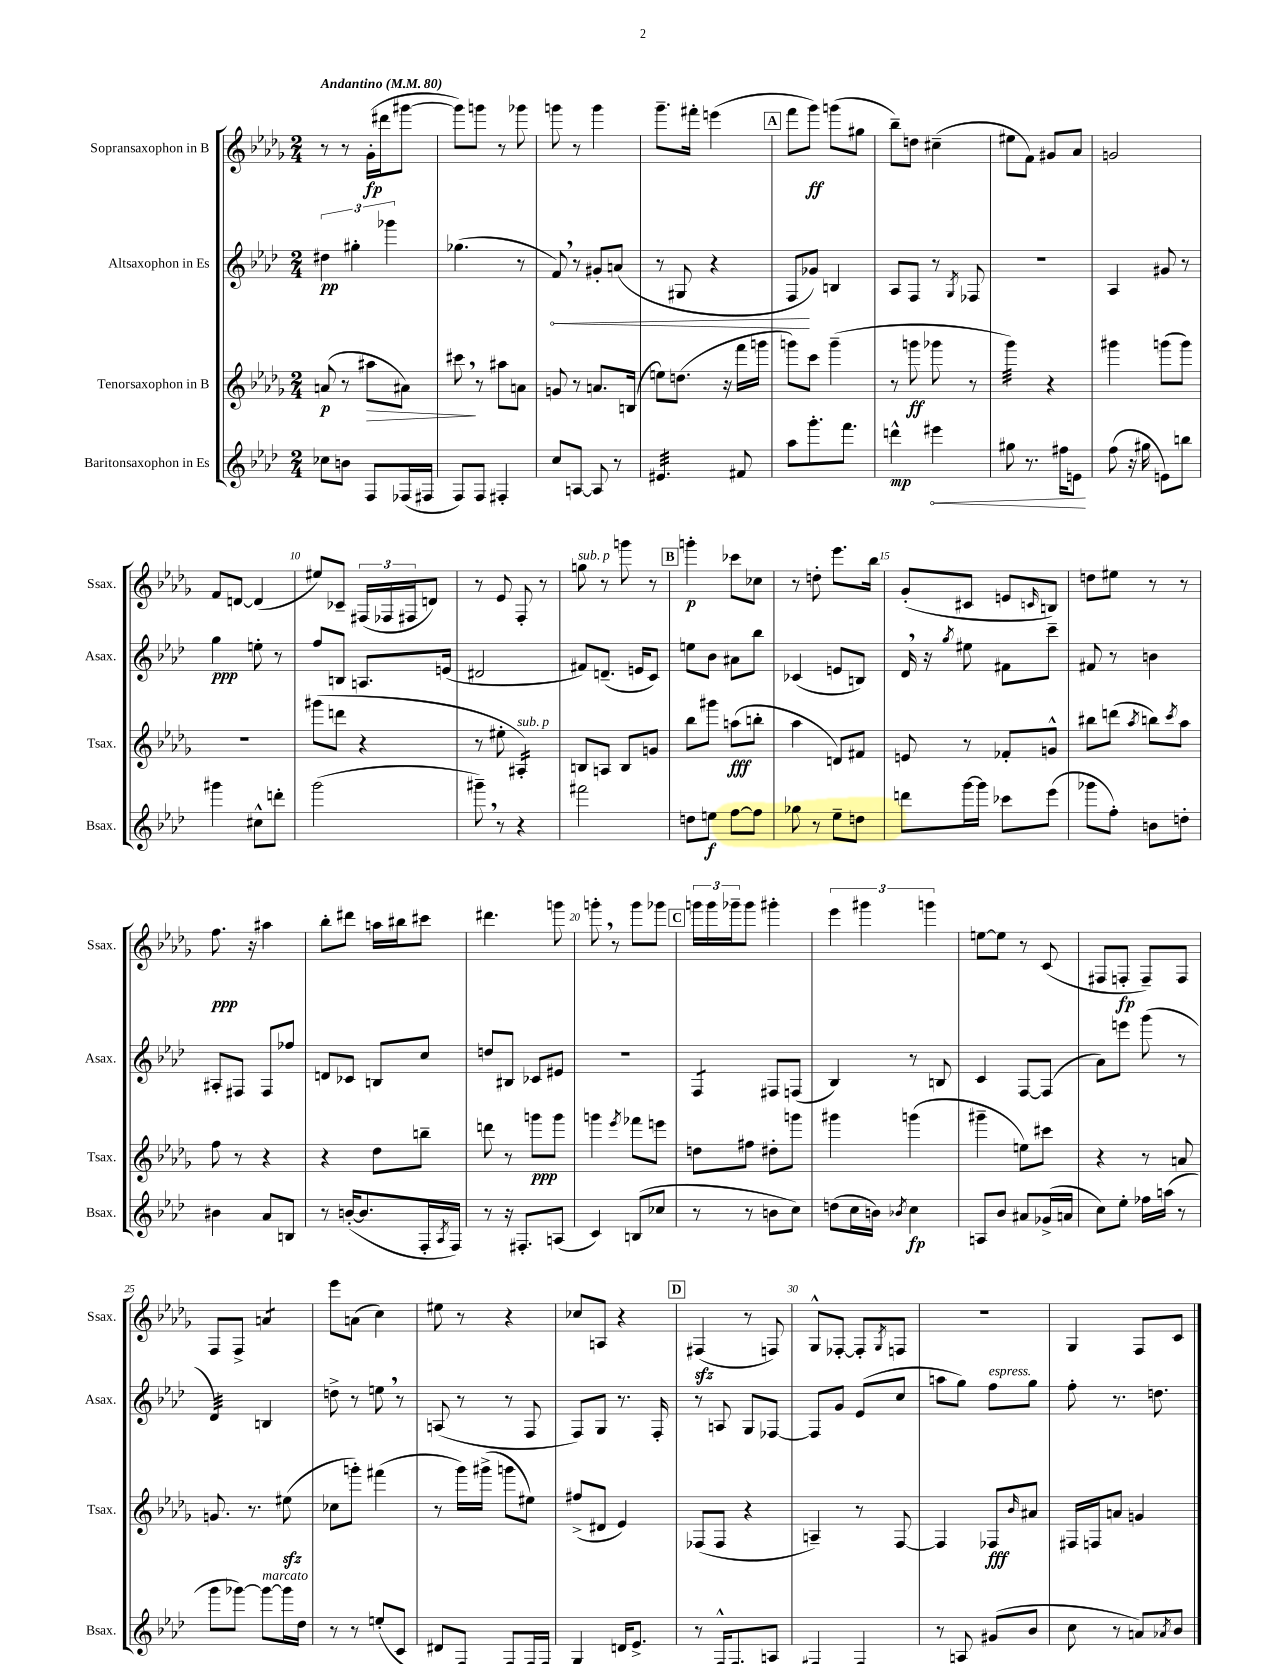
<<
\new StaffGroup <<
\new Staff = "s0" \with { instrumentName = "Sopransaxophon in B" shortInstrumentName = "Ssax." } {
    \clef treble \key des \major \numericTimeSignature \time 2/4 \tempo "Andantino" 4 = 80
    r8 r8 ges'16-.\fp( dis'''16 gis'''8~ |
    gis'''8) g'''8 r8 ges'''8 |
    g'''8 r8 g'''4 |
    ges'''8.-- fis'''16-. e'''4( |
    \mark \markup { \box "A" } f'''8 ges'''8\ff) g'''8( gis''8 |
    bes''8--) d''8 cis''4--( |
    eis''8 f'8) gis'8 aes'8 |
    g'2 |
    f'8 d'8~ d'4( |
    eis''8) ces'8-- \tuplet 3/2 { fis16( fes16 fis16 } d'8) |
    r8 ees'8 f8-. r8 |
    g''8^\markup { \italic "sub. p" } r8 g'''8 r8 |
    \mark \markup { \box "B" } g'''4-.\p ces'''8 ces''8 |
    r8 d''8-. ees'''8. bes''16 |
    ges'8-.( cis'8 e'8 \grace { c'16 } b8) |
    d''8 eis''8 r8 r8 |
    f''8.\ppp r16 ais''4 |
    bes''8-. dis'''8 a''16 bis''16 cis'''8 |
    dis'''4. g'''8 |
    g'''8-. \breathe r8 g'''8 ges'''8 |
    \mark \markup { \box "C" } \tuplet 3/2 { g'''16 g'''16 ges'''16-- } ges'''8 gis'''4-. |
    \tuplet 3/2 { ees'''4 gis'''4 g'''4 } |
    e''8~ e''8 r8 c'8( |
    fis8 f8-.\fp f8--) f8 |
    f8 f8-> a'4:8 |
    ees'''8 a'8( c''4) |
    eis''8 r8 r4 |
    ces''8 a8 r4 |
    \mark \markup { \box "D" } fis4\sfz( r8 f8) |
    ges8-^ fes8~-. fes8-. \acciaccatura { ges8 } f8 |
    R2 |
    ges4 f8 c'8 \bar "|." |
}
\new Staff = "s1" \with { instrumentName = "Altsaxophon in Es" shortInstrumentName = "Asax." } {
    \clef treble \key aes \major \numericTimeSignature \time 2/4
    \tuplet 3/2 { dis''4\pp gis''4-. ges'''4 } |
    ges''4.( r8 |
    \once \override Hairpin.circled-tip = ##t f'8\<) \breathe r8 gis'8-. a'8( |
    r8 gis8 r4 |
    \mark \markup { \box "A" } f8\! ges'8) b4 |
    aes8 f8 r8 \acciaccatura { g8 } fes8 |
    r2 |
    aes4 gis'8 r8 |
    g''4\ppp e''8-. r8 |
    f''8 b8 a8. e'16( |
    dis'2 |
    fis'8) d'8.--( e'16 c'8) |
    \mark \markup { \box "B" } e''8 bes'8 ais'8 bes''8 |
    ces'4( e'8 b8) |
    des'16 \breathe r16 \acciaccatura { g''8 } eis''8 fis'8 c'''8-- |
    fis'8 r8 b'4 |
    ais8-. fis8 fis8 fes''8 |
    d'8 ces'8 b8 c''8 |
    d''8 bis8 ces'8 eis'8 |
    R2 |
    \mark \markup { \box "C" } f4:8 fis8 f8( |
    bes4) r8 b8 |
    c'4 f8~ f8( |
    aes'8) e'''8 g'''8( r8 |
    des'4:32) b4 |
    d''8-> r8 e''8 \breathe r8 |
    a8( r8 r8 f8 |
    f8) g8 r8. f16-. |
    \mark \markup { \box "D" } r8 a8 g8 fes8~ |
    fes8 g'8 ees'8( c''8 |
    a''8 g''8) f''8^\markup { \italic "espress." } g''8 |
    f''8-. r8. d''8. \bar "|." |
}
\new Staff = "s2" \with { instrumentName = "Tenorsaxophon in B" shortInstrumentName = "Tsax." } {
    \clef treble \key des \major \numericTimeSignature \time 2/4
    a'8\p( r8 ais''8\> ais'8) |
    cis'''8\! \breathe r8 ais''8 a'8 |
    g'8 r8 a'8. b16( |
    e''8) d''8.( r16 f'''16 g'''16 |
    \mark \markup { \box "A" } g'''8) c'''8 g'''4--( |
    r8 g'''8\ff ges'''8 r8 |
    ges'''4:32) r4 |
    gis'''4 g'''8( g'''8) |
    r2 |
    gis'''8( d'''8 r4 |
    r8 eis''8-. ais4:16-.^\markup { \italic "sub. p" }) |
    b8 a8 b8 g'8 |
    \mark \markup { \box "B" } bes''8 gis'''8 a''8\fff( b''8-. |
    aes''4 d'8) fis'8 |
    e'8 r8 fes'8-. g'8-^ |
    bis''8 d'''8( \acciaccatura { aes''8 } b''8) \acciaccatura { c'''8 } aes''8 |
    f''8 r8 r4 |
    r4 des''8 b''8-- |
    d'''8 r8 g'''8\ppp g'''8 |
    g'''4 \acciaccatura { ees'''8 } fes'''8 e'''8 |
    \mark \markup { \box "C" } d''8 fis''8 dis''8-. g'''8 |
    gis'''4 g'''4( |
    gis'''4-- e''8) cis'''8 |
    r4 r8 a'8 |
    g'8. r8. eis''8\sfz( |
    ces''8 g'''8-.) fis'''4( |
    r8 ges'''16) gis'''16->( g'''8 eis''8) |
    fis''8->( dis'8 ees'4) |
    \mark \markup { \box "D" } fes8( fes8 r4 |
    a4--) r8 f8~ |
    f4 fes8\fff \grace { bes'16 } ais'8 |
    fis16 f16 a'8 g'4 \bar "|." |
}
\new Staff = "s3" \with { instrumentName = "Baritonsaxophon in Es" shortInstrumentName = "Bsax." } {
    \clef treble \key aes \major \numericTimeSignature \time 2/4
    ces''8 b'8 f8 fes16( fis16 |
    f8) f8 fis4-. |
    c''8 a8~ a8 r8 |
    eis'4.:32 fis'8 |
    \mark \markup { \box "A" } aes''8 g'''8.-. f'''8. |
    d'''4-^\mp \once \override Hairpin.circled-tip = ##t eis'''4\< |
    gis''8 r8. fis''16 e'8\! |
    f''8( r16 gis''16 e'8) b''8 |
    gis'''4 cis''8-^ d'''8-. |
    g'''2( |
    gis'''8--) \breathe r8 r4 |
    fis'''2 |
    \mark \markup { \box "B" } d''8 e''8\f f''8~ f''8 |
    ges''8 r8 ees''8-- d''8 |
    d'''8 g'''16~ g'''16 ces'''8 ees'''8( |
    ges'''8 f''8-.) b'8 d''8-. |
    bis'4 aes'8 b8 |
    r8 b'16~-.( b'8. f16-. \acciaccatura { aes8 } f16) |
    r8 r16 fis8.-. a8( |
    c'4) b8( ces''8 |
    \mark \markup { \box "C" } r8 r8 b'8 c''8) |
    d''8( c''16 b'16) \acciaccatura { bes'8 } c''4\fp |
    a8 bes'8 ais'8 ges'16->( a'16 |
    c''8) ees''8-. fes''16 a''16( r8 |
    g'''8 ges'''8~) ges'''8~^\markup { \italic "marcato" } ges'''16 des''16 |
    r8 r8 e''8-.( c'8\pp |
    dis'8 f8->) f8-. f16~( f16) |
    g4 d'16 ees'8.-> |
    \mark \markup { \box "D" } r8 f16-^ f8. a8 |
    fis4~ fis4 |
    r8 a8 gis'8( bes'8 |
    c''8 r8 a'8) \acciaccatura { aes'8 } bes'8 \bar "|." |
}
>>
>>
\layout { \context { \Score \override BarNumber.break-visibility = ##(#f #t #t) barNumberVisibility = #(every-nth-bar-number-visible 5) } }
